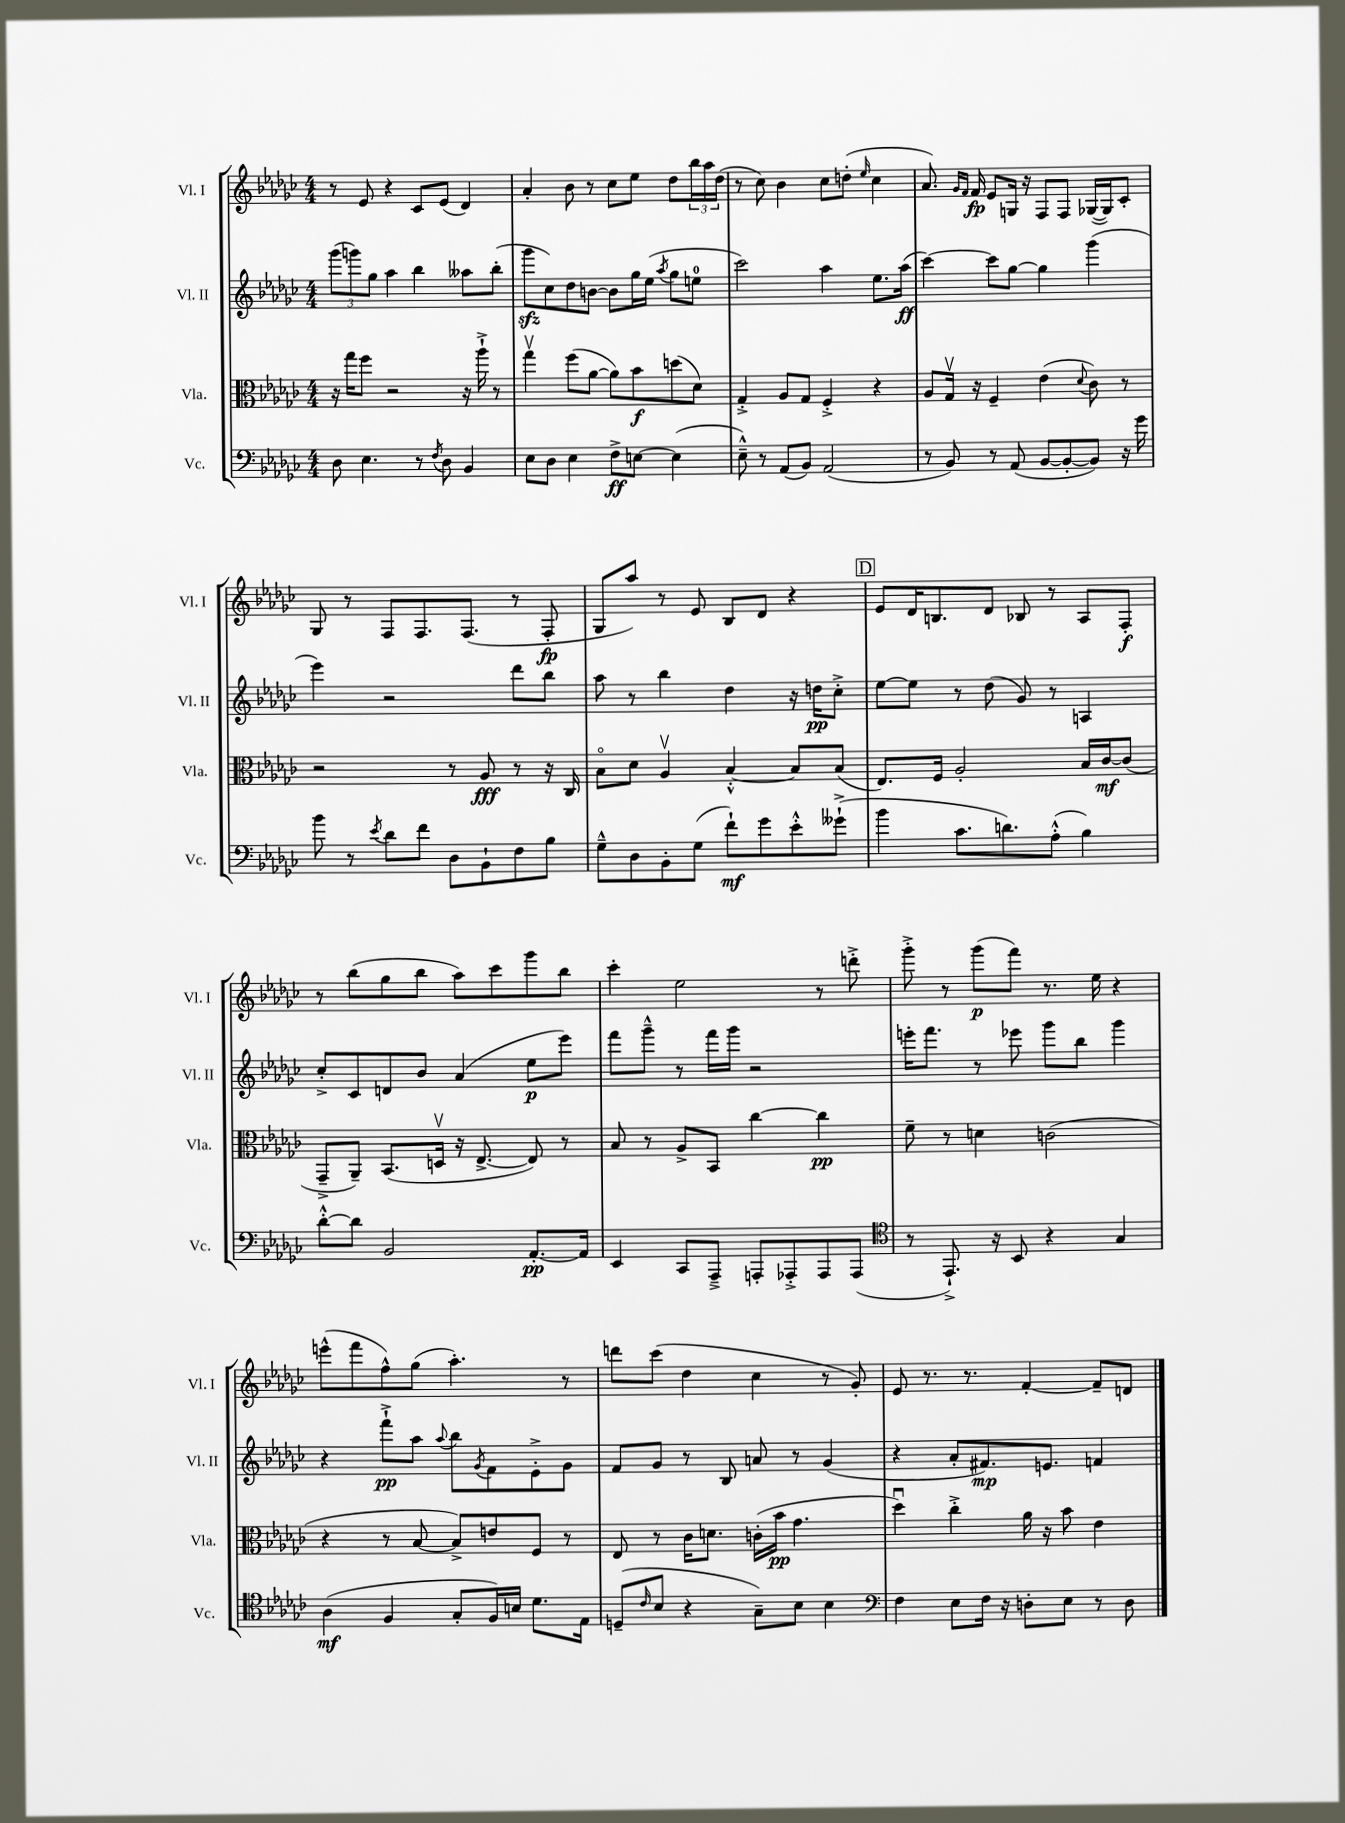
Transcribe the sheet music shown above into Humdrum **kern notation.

**kern	**kern	**kern	**kern
*staff4	*staff3	*staff2	*staff1
*clefF4	*clefC3	*clefG2	*clefG2
*k[b-e-a-d-g-c-]	*k[b-e-a-d-g-c-]	*k[b-e-a-d-g-c-]	*k[b-e-a-d-g-c-]
*M4/4	*M4/4	*M4/4	*M4/4
8D-	16r	(12ggg-	8r
.	16gg-	.	.
.	.	12ggg)	.
4.E-	8ff	.	8e-
.	.	12gg-	.
.	2r	4aa-	4r
8r	.	4bb-	8c-
8qF	.	.	.
8D-	.	.	(8e-
4BB-	16r	8aa--	4d-)
.	16aa-`^	.	.
.	8r	(8bb-'	.
=	=	=	=
8E-	4gg-v	8ggg-	4a-'
8D-	.	8cc-)	.
4E-	(8ff	8dd-	8b-
.	[8a-	[8b	8r
8F^	8a-])	8b]	8cc-
[8E	8b-	16gg-	8ee-
.	.	(16ee-	.
.	.	8qaa-	.
(4E]	(8dd	8gg-	8dd-
.	8d-)	8ee	24bb-
.	.	.	24aa-
.	.	.	(24dd-
=	=	=	=
8E-~^^)	4G-'^	2ccc-)	8r
8r	.	.	8cc-)
(8AA-	8A-	.	4b-
8BB-)	8G-	.	.
(2AA-	4F'^	4aa-	8cc-
.	.	.	(8dd'
.	.	.	16qqee-
.	4r	8.ee-	4cc-
.	.	(16aa-	.
=	=	=	=
8r	8A-	[4ccc-)	8.a-)
8BB-)	16G-v	.	.
.	.	.	16qqg-
.	.	.	16qqf
.	16r	.	16f
8r	4F~	8ccc-]	8e-
(8AA-	.	[8gg-	16G
.	.	.	16r
[8BB-	(4e-	4gg-]	8F
8BB-'_	.	.	8F
.	8qqd-	.	.
8BB-])	8c-)	(4ggg-	([16G-
.	.	.	16G-])
16r	8r	.	8c-'
16g-	.	.	.
=	=	=	=
8b-	2r	4eee-)	8G-
8r	.	.	8r
8qe-	.	.	.
8d-	.	2r	8F
8f	.	.	8.F
8D-	8r	.	.
.	.	.	(8.F
8BB-`	8A-	.	.
8F	8r	8ddd-	8r
8B-	16r	8bb-	8F'
.	16C-	.	.
=	=	=	=
8G-~^^	8B-o	8aa-	8G-
8D-	8d-	8r	8aa-)
8BB-'	4A-v	4bb-	8r
(8G-	.	.	8e-
8f`)	[4B-'^^	4dd-	8B-
8g-	.	.	8d-
8e-'^^	8B-]	16r	4r
.	.	16dd	.
(8g--`^	(8B-	8cc-'^	.
=	=	=	=
4b-	8.E-)	[8ee-	8e-
.	.	8ee-]	16d-
.	16F	.	8.B
8.c-	2A-'	8r	.
.	.	(8dd-	8d-
8.d)	.	.	.
.	.	8g-)	8B-
(8A-'^^	.	8r	8r
4B-)	16B-	4A	8A-
.	[16c-	.	.
.	(8c-]	.	8F'
=	=	=	=
[8d-'^^	8GG-~^	8cc-'^	8r
8d-]	8AA-~)	8c-	(8bb-
2BB-	(8.BB-	8d	8gg-
.	.	8b-	8bb-
.	16Dv	.	.
.	16r	(4a-	8aa-)
.	[8.E-^	.	.
.	.	.	8ccc-
[8.AA-'	8E-])	8ee-	8ggg-
.	8r	8eee-)	8bb-
16AA-]	.	.	.
=	=	=	=
4EE-	8B-	8fff	4ccc-'
.	8r	8ggg-~^^	.
8CC-	8A-^	8r	2ee-
8AAA-~^	8BB-	16fff	.
.	.	16ggg-	.
8AAA'	[4cc-	2r	.
8AAA-'^	.	.	.
8AAA-	4cc-]	.	8r
(8AAA-	.	.	8ddd'^
=	=	=	=
*clefC4	*	*	*
8r	8f~	16eee'	8ggg-'^
.	.	8.fff	.
8.EE-`^)	8r	.	8r
.	4d	8r	(8ggg-
16r	.	.	.
8BB-	.	8eee-	8fff)
4r	(2c	8ggg-	8.r
.	.	8bb-	.
.	.	.	16ee-
4G-	.	4ggg-	4r
=	=	=	=
(4A-	4r	4r	(8eee^^
.	.	.	8fff
4F	8r	8fff`^	8ff^^)
.	[8B-	8aa-	(8gg-
.	.	8qqaa-	.
8G-'	8B-^])	8bb-	4.aa-')
.	.	8qg-	.
16F)	8e	8f	.
16B	.	.	.
8.d-	8F	8e-'^	.
.	8r	8g-	8r
16E-	.	.	.
=	=	=	=
(8D~	8E-	8f	8ddd
16qqc-	.	.	.
8B-	8r	8g-	(8ccc-
4r	16c-	8r	4dd-
.	8.d	.	.
.	.	8B-	.
8G-~)	(16c'	8a	4cc-
.	16b-	.	.
8B-	4.g-	8r	.
4B-	.	(4g-	8r
.	.	.	8g-')
=	=	=	=
*clefF4	*	*	*
4F	4dd-u)	4r	8e-
.	.	.	8.r
8E-	4cc-'^	8a-'	.
.	.	.	8.r
16F	.	8.f#)	.
16r	.	.	.
8D'	16a-	.	[4f'
.	16r	8.e	.
8E-	8b-	.	.
8r	4e-	4f	8f~]
8D	.	.	8d
==	==	==	==
*-	*-	*-	*-
